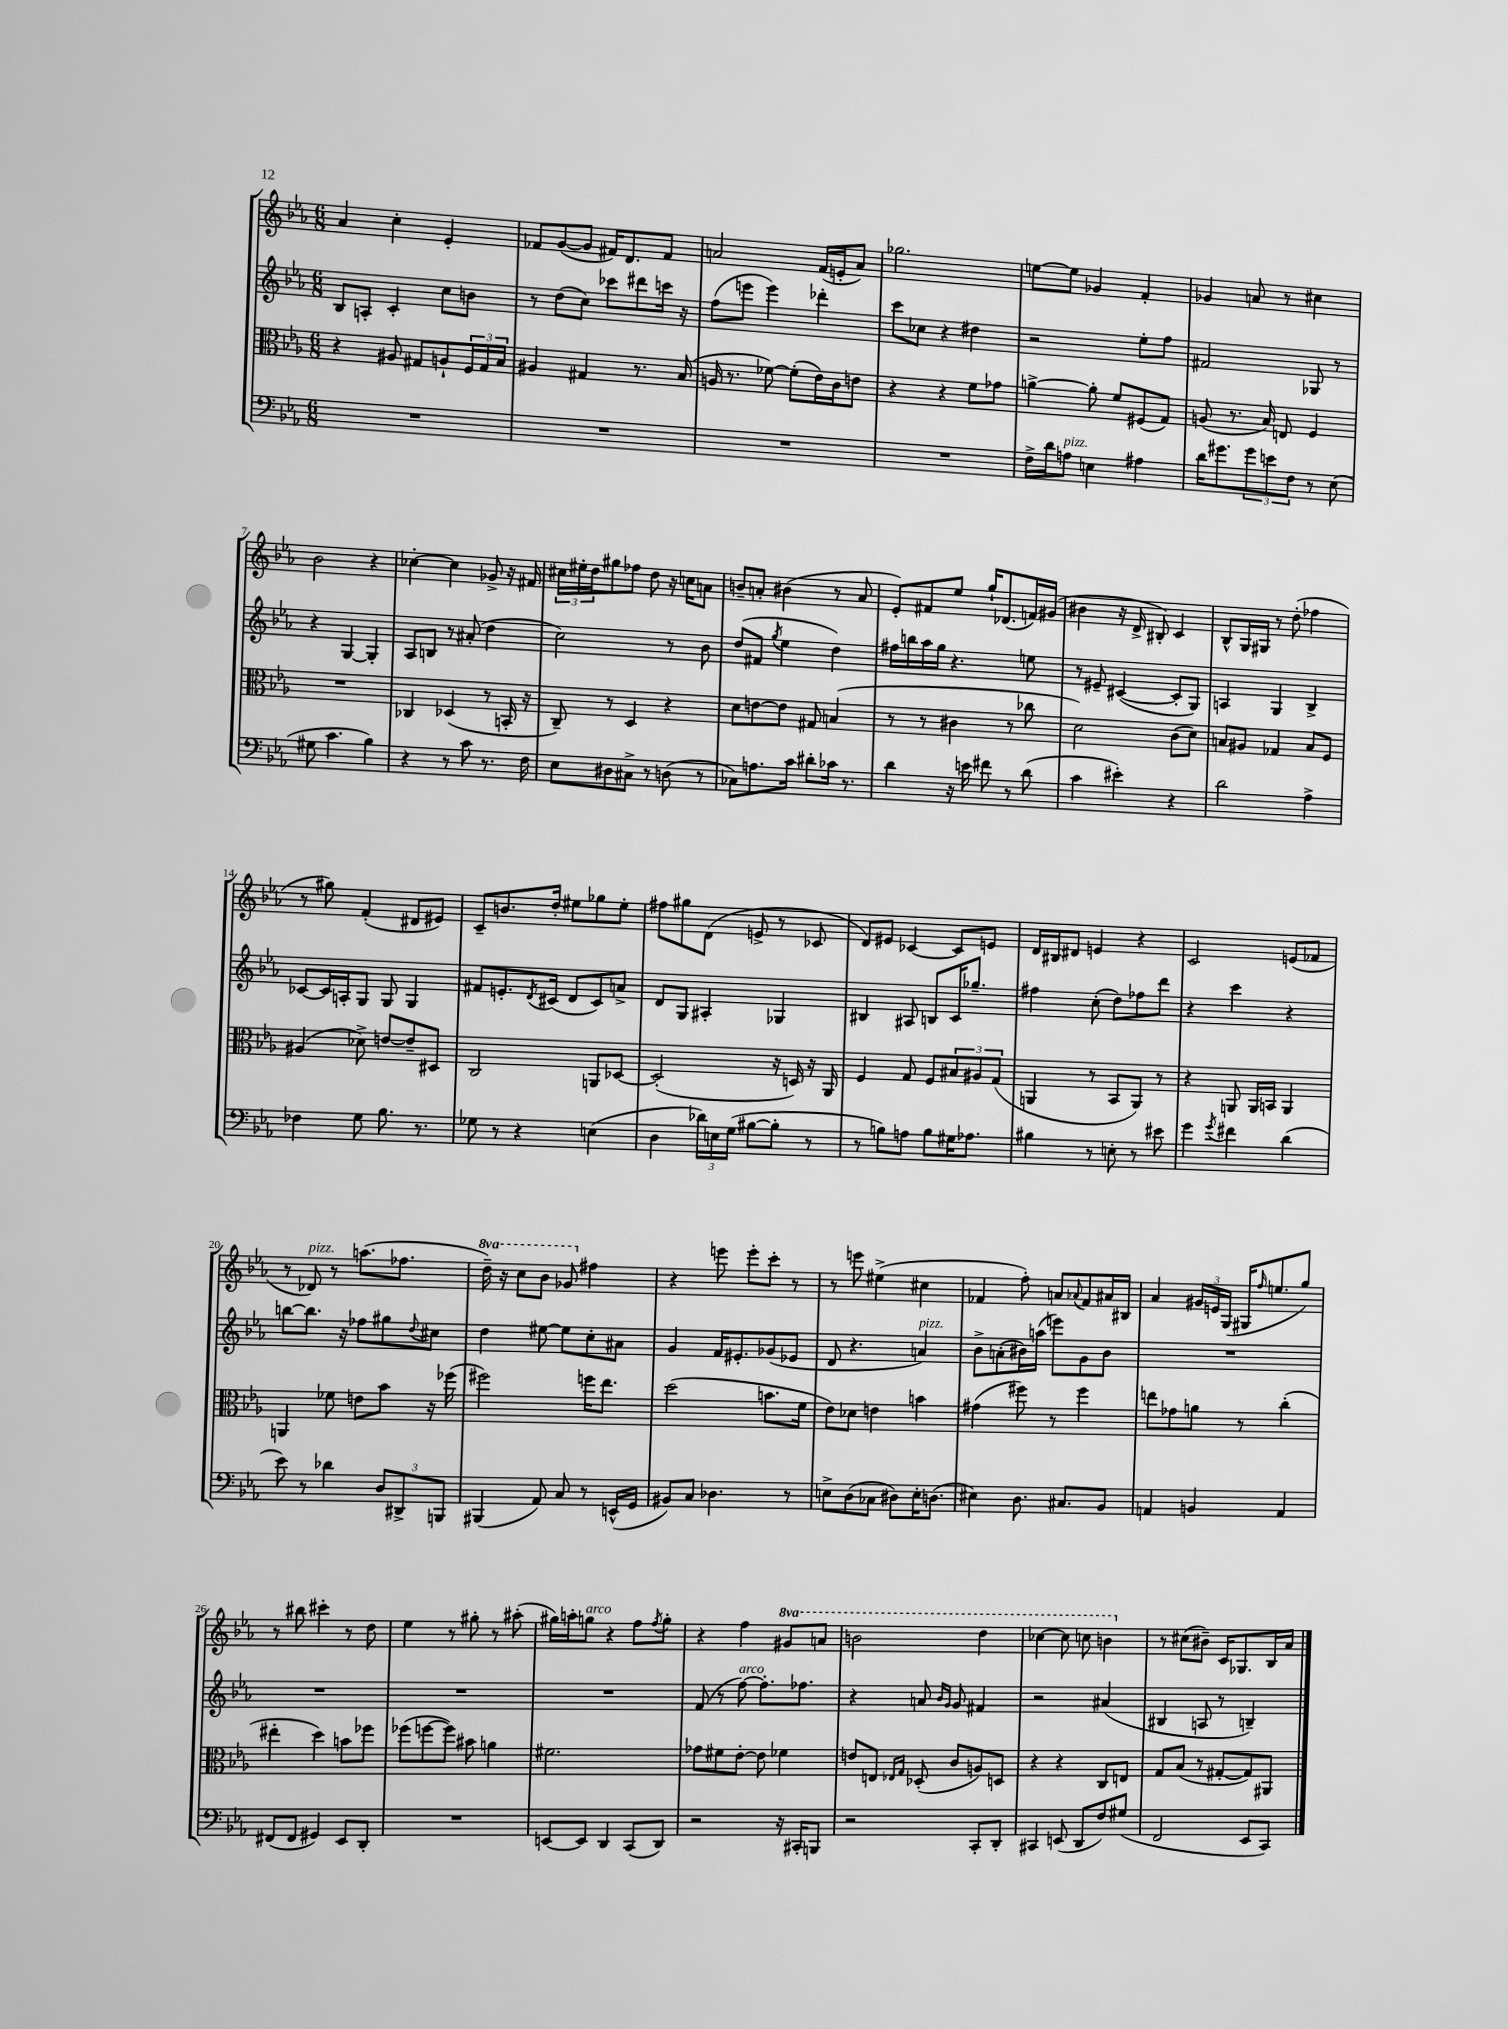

**kern	**kern	**kern	**kern
*staff4	*staff3	*staff2	*staff1
*clefF4	*clefC3	*clefG2	*clefG2
*k[b-e-a-]	*k[b-e-a-]	*k[b-e-a-]	*k[b-e-a-]
*M6/8	*M6/8	*M6/8	*M6/8
2.r	4r	8B-	4a-
.	.	8A'	.
.	8A#	4c'	4cc'
.	8G#	.	.
.	8A`	8cc	4e-'
.	24F	8b	.
.	24G#	.	.
.	24B-	.	.
=	=	=	=
2.r	4A#	8r	8f-
.	.	(8dd	([8g
.	4G#	8cc)	8g]
.	.	8ccc-	16f#)
.	.	.	8.d
.	8.r	8ddd#	.
.	.	16ccc	8f#
.	(16B-	16r	.
=	=	=	=
2.r	16A	(8ff	2a
.	8.r	.	.
.	.	8eee	.
.	[8f-)	4eee)	.
.	(8f-']	.	.
.	16e-)	4ddd-'	(16f
.	16c	.	16e'
.	8e	.	8a)
=	=	=	=
2.r	4r	8ccc	2.gg-
.	.	8cc-	.
.	4r	4r	.
.	8f	4dd#	.
.	8g-	.	.
=	=	=	=
16F^	[4a^	2r	[8ee
16d	.	.	.
8A	.	.	8ee]
4E	8a']	.	4g-
.	8f	.	.
4A#	(8F#	8ee-'	4f'
.	8G)	8ff	.
=	=	=	=
16d	(8A	2f#	4g-
8.g#	.	.	.
.	8.r	.	.
12g#	.	.	8a
.	16B-)	.	.
12e	.	.	.
.	8E	.	8r
12F	.	.	.
8r	4F	8G-	4cc#
(8E-	.	8r	.
=	=	=	=
8G#	2.r	4r	2b-
4.c	.	.	.
.	.	[4G	.
4B-)	.	4G']	4r
=	=	=	=
4r	4C-	8A-	[4cc-'
.	.	8B	.
8r	(4D-	8r	4cc-]
8c	.	(8a#'	.
8.r	8r	4dd	8g-^
.	16BB'	.	16r
16F	16r	.	16f#
=	=	=	=
8E-	8C~)	2cc)	24cc#
.	.	.	24ee#'
.	.	.	24dd
8D#	8r	.	8gg#
8C#^	4D	.	8ff-
8r	.	.	8dd
(8D	4r	8r	16r
.	.	.	16cc
8r	.	8b-	8a
=	=	=	=
8C-)	8d	(8dd	8b~
8.A	[8e	8f#	8a'
.	.	8qgg	.
.	8e]	4ee-	(4b#
16c	.	.	.
8d#'	8G#	.	.
16c-	(4B	4dd)	8r
8.r	.	.	.
.	.	.	8a
=	=	=	=
4d	8r	16ff#	8e-')
.	.	16bb	.
.	8r	16aa-	8f#
.	.	16gg	.
16r	4c#	4.r	8ee-
16e	.	.	.
8f#	.	.	16gg`
.	.	.	(8.d-
8r	8r	.	.
(8d	8cc-	8ee	16f)
.	.	.	(16g#
=	=	=	=
4c	2d)	8r	4b#
.	.	8e#~	.
4e#')	.	([4c#	16r
.	.	.	16d^
.	.	.	8B#')
4r	(8c	8c#']	4c
.	8d)	8G)	.
=	=	=	=
2d	8B	4A	8B-^^
.	8A#	.	16G
.	.	.	16G#
.	4G-	4G	8r
.	.	.	(8dd'
4A-^	8B	4B-^	4ff-
.	8F	.	.
=	=	=	=
4F-	(4A#	[8c-	8r
.	.	16c-]	8gg#)
.	.	16A'	.
8G	8d-^)	8G	(4f'
8.B-	[8e	8G	.
.	8e~]	4G	8d#
8.r	.	.	.
.	8D#	.	8e#)
=	=	=	=
8G-	2C	8f#	8c~
8r	.	8.e'	8.b
4r	.	.	.
.	.	8qd	.
.	.	(16c#	16dd'
.	.	8d	8ee#
(4E	8AA	8c#)	8gg-
.	[8D-	8a^	8ee#'
=	=	=	=
4D	(2D-']	8d	8ff#
.	.	8G	8gg#
24d-)	.	4A#'	(8d
24E	.	.	.
(24G	.	.	.
[8B#	.	.	8e^
8B#']	16r	4G-	8r
.	16D)	.	.
8r	16r	.	8c-
.	16AA-	.	.
=	=	=	=
8r	4F	4B#	8d)
8B)	.	.	8e#
8A	8G	8A#	[4c-
8B	8F	8B	.
16G#	12B#	16c	8c-]
8.A-	.	8.gg-~	.
.	12A#	.	.
.	.	.	8e
.	(12G	.	.
=	=	=	=
4B#	4AA	4ff#	16d
.	.	.	16B#
.	.	.	8d#
8r	8r	(8cc'	4e
8E'	8BB-	8dd)	.
8r	8AA)	8ff-	4r
8e#	8r	8ddd	.
=	=	=	=
4g	4r	4r	2c
8qg	.	.	.
4f#	8AA	4ccc	.
.	16AA	.	.
.	16BB	.	.
(4d	4AA	4r	(8e
.	.	.	8f-
=	=	=	=
8e-)	4AA	[8bb	8r
8r	.	8.bb]	8d-)
4d-	8f-	.	8r
.	.	16r	.
.	8e	8ff-	(8.aa
12D	8b-	8gg#	.
.	.	.	8.ff-
12DD#^	.	.	.
.	.	8qqdd	.
.	16r	8cc#	.
12BBB	.	.	.
.	(16ff-	.	.
=	=	=	=
(4BBB#	2ff#)	4dd	16ddd~)
.	.	.	16r
.	.	.	8ccc
8AA-)	.	[8ee#	8bb-
8C	.	8ee#]	8gg-
8r	16ff	8cc'	4ff#
.	8.ee-	.	.
(16EE^^	.	8a#	.
16GG	.	.	.
=	=	=	=
8BB#)	(2dd	4g	4r
8C	.	.	.
4.D-	.	16f	8eee
.	.	8.e#'	.
.	.	.	8eee'
.	8.b	(8g-	8ccc'
8r	.	8e-	8r
.	16f	.	.
=	=	=	=
8E^	8e-)	8d	8r
(8D	8d-	4.r	8eee
8C-	4e	.	(4ee#^
8D#)	.	.	.
16E'	4b	4a)	4cc#
(8.D	.	.	.
=	=	=	=
4E#)	(4g#	8b-^	4f-
.	.	(8a'	.
8.D	8ff#)	16b#)	8ff')
.	.	(16aa	.
.	8r	8eee)	8a
8.C#	.	.	.
.	.	.	8qqa-
.	4ff#	8g	8f-
8BB-	.	8b#	16a#
.	.	.	16B#
=	=	=	=
4AA	8ee	2.r	4a-
.	8g-	.	.
4BB	8a	.	24g#
.	.	.	24e
.	.	.	(24G
.	8r	.	16G#
.	.	.	16qqff
.	.	.	8.ee
4AA	(4cc'	.	.
.	.	.	8gg)
=	=	=	=
(8FF#	4ee#'	2.r	8r
8FF#	.	.	8bb#
4GG#)	4dd)	.	4ccc#'
8EE-	8b	.	8r
8DD'	8ff-	.	8dd
=	=	=	=
2.r	(8ff-	2.r	4ee-
.	[8ff	.	.
.	8ff])	.	8r
.	8b#	.	8gg#'
.	4a	.	8r
.	.	.	(8aa#'
=	=	=	=
[8EE	2.f#	2.r	16gg#)
.	.	.	16aa'
8EE]	.	.	8gg
4DD	.	.	4r
(8CC	.	.	8ff
.	.	.	8qff
8DD)	.	.	8gg'
=	=	=	=
2r	8g-	(8f	4r
.	8f#	8r	.
.	[8e-'	[8ff)	4ff
.	8e-]	8.ff']	.
16r	4f-	.	8gg#
16CC#'	.	8.ff-	.
8BBB	.	.	8aa
=	=	=	=
2r	8e	4r	2bb
.	8E	.	.
.	16qqE-	.	.
.	16qqG	.	.
.	(8D-'	8a	.
.	.	16qqb-	.
.	.	16qqg	.
.	8c	8g	.
8CC'	8A)	4f#	4ddd
8DD'	8D	.	.
=	=	=	=
4CC#	4r	2r	[4ccc-
(8EE	4r	.	8ccc-]
8DD	.	.	8ccc
8F)	8C	(4a#	4bb
(8G#	8E	.	.
=	=	=	=
2FF	8G	4B#	8r
.	(8B-	.	(8cc#
.	8r	8A	8b#~)
.	[8G#'	8r	16c
.	.	.	8.G-
8EE-	8G#])	4B~)	.
8CC)	8AA#	.	16B-
.	.	.	16a-
==	==	==	==
*-	*-	*-	*-
